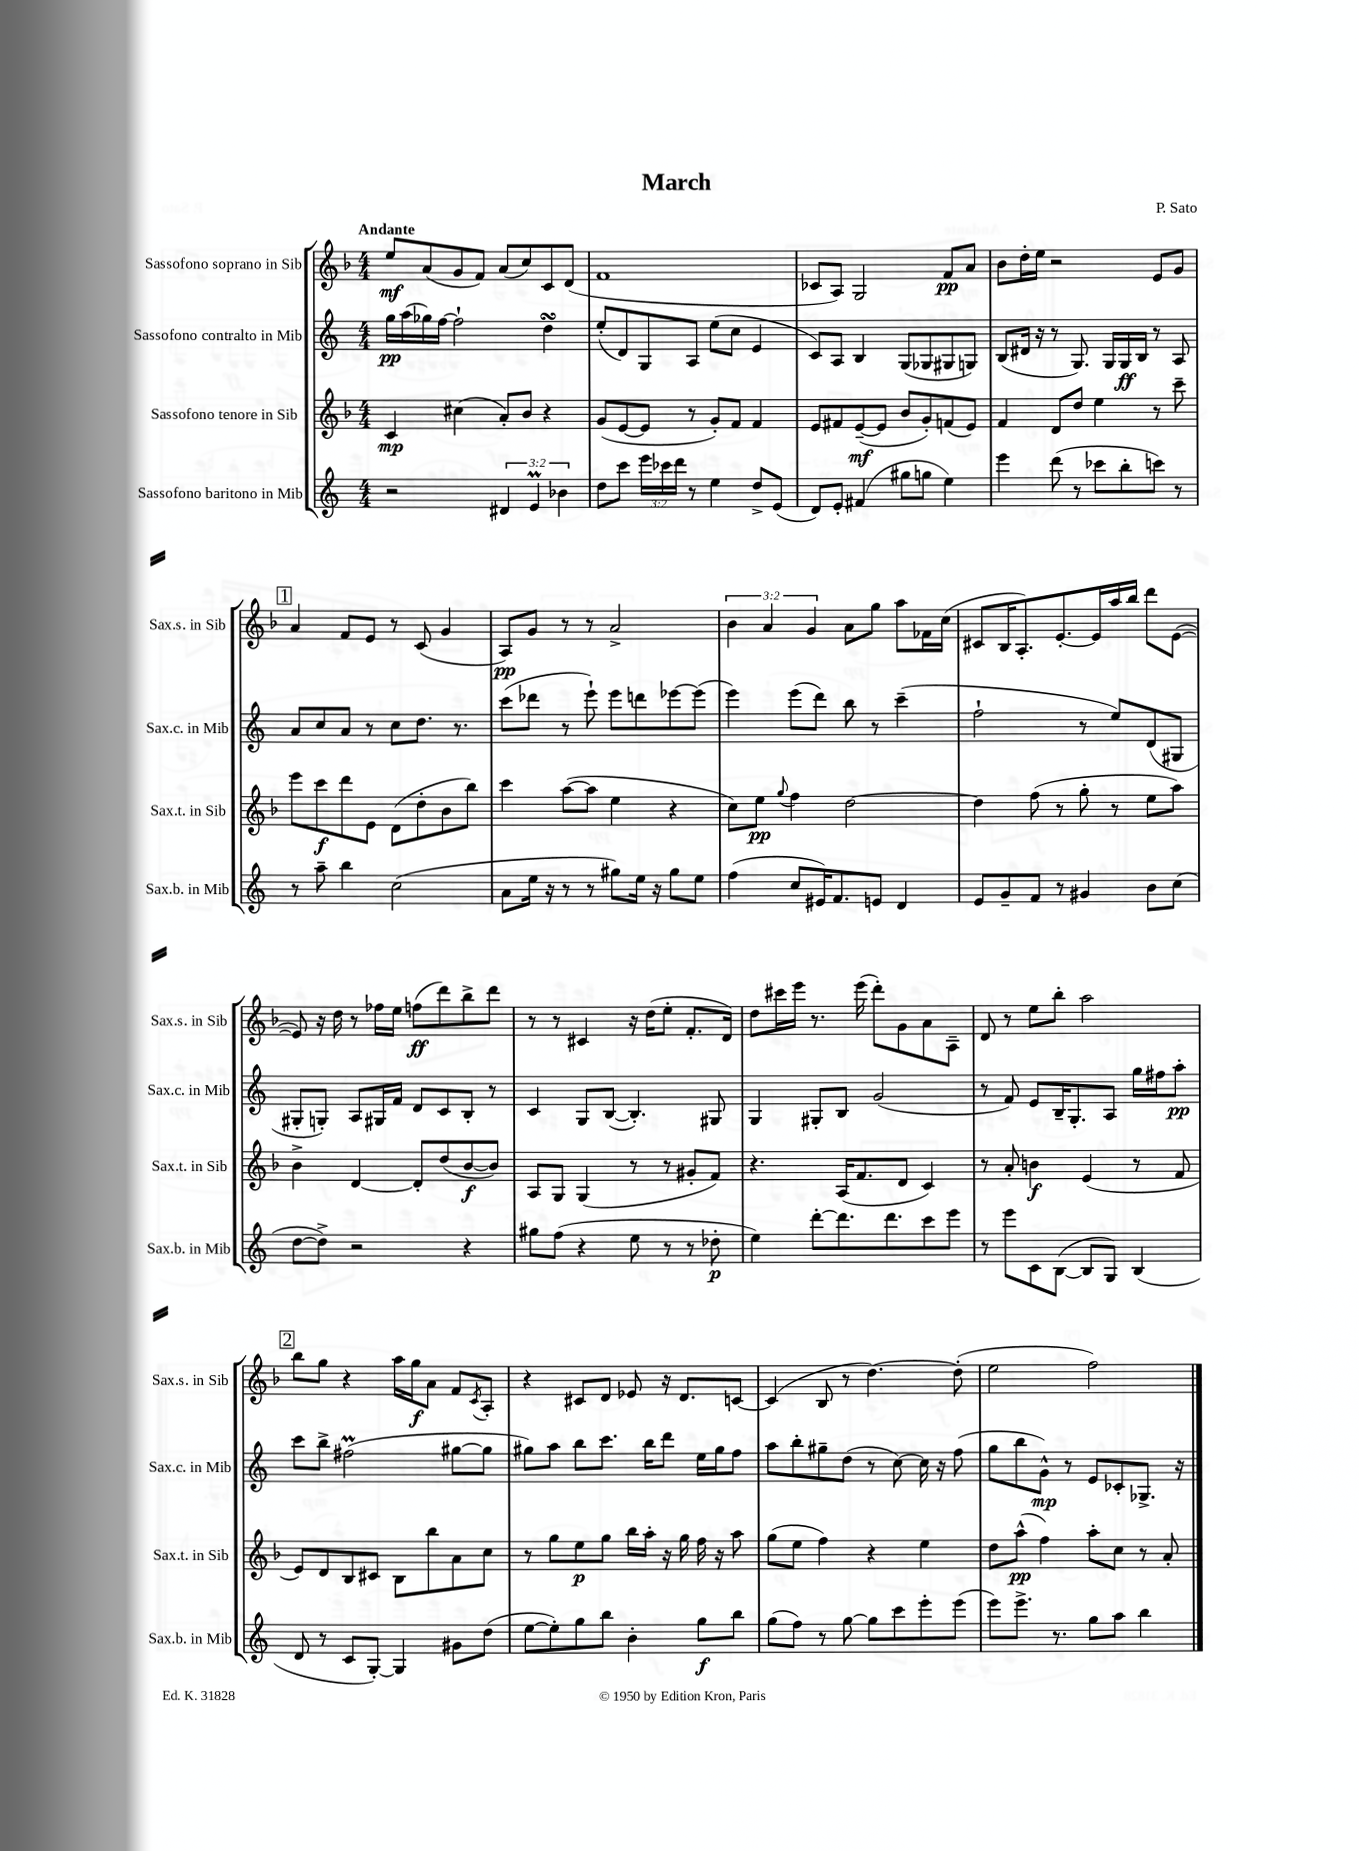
\header { title = "March" composer = "P. Sato" }
<<
\new StaffGroup <<
\new Staff = "s0" \with { instrumentName = "Sassofono soprano in Sib" shortInstrumentName = "Sax.s. in Sib" } {
    \clef treble \key f \major \numericTimeSignature \time 4/4 \override Staff.TupletNumber.text = #tuplet-number::calc-fraction-text \tempo "Andante"
    e''8\mf a'8( g'8 f'8) a'8( c''8) c'8 d'8( |
    f'1 |
    ces'8 a8) g2 f'8\pp a'8 |
    bes'8 d''16-. e''16 r2 e'8 g'8 |
    \mark \markup { \box "1" } a'4 f'8 e'8 r8 c'8( g'4 |
    a8\pp) g'8 r8 r8 a'2-> |
    \tuplet 3/2 { bes'4 a'4 g'4 } a'8 g''8 a''8 fes'16 c''16( |
    cis'8 bes16 a8.-.) e'8.~-. e'16 a''16 bes''16 d'''8 e'8~( |
    e'8) r16 d''16 r8 fes''16 e''16 f''8\ff( d'''8) bes''8-> d'''8 |
    r8 r8 cis'4 r16 d''16( e''8-. f'8.-. d'16) |
    d''8 cis'''16 e'''16 r8. e'''16( d'''8-.) g'8 a'8 a8-- |
    d'8 r8 e''8 bes''8-. a''2 |
    \mark \markup { \box "2" } bes''8 g''8 r4 a''16 g''16\f a'8 f'8 \acciaccatura { c'8 } a8-. |
    r4 cis'8 d'8 ees'8 r16 d'8. c'8~ |
    c'4( bes8 r8 d''4.~) d''8-.( |
    e''2 f''2) \bar "|." |
}
\new Staff = "s1" \with { instrumentName = "Sassofono contralto in Mib" shortInstrumentName = "Sax.c. in Mib" } {
    \clef treble \key c \major \numericTimeSignature \time 4/4
    g''16\pp a''16( ges''16) f''16~ f''2-! d''4\turn |
    e''8-.( d'8) g8 a8 e''8( c''8 e'4 |
    c'8) a8 b4 g8( ges8 gis8 g8) |
    b8( dis'16 r16 r8 g8.) g16 g16\ff b16 r8 a8 |
    \mark \markup { \box "1" } a'8 c''8 a'8 r8 c''8 d''8. r8. |
    c'''8( des'''8 r8 e'''8-!) e'''8 d'''8 ees'''8~ ees'''8( |
    e'''4) e'''8( d'''8) b''8 r8 c'''4--( |
    f''2-! r8 e''8) d'8( gis8 |
    gis8-. g8-.) a8 gis16 f'16 d'8 c'8 b8-. r8 |
    c'4 g8 b8~( b4.-.) gis8 |
    g4 gis8-. b8 g'2( |
    r8 f'8) e'8 b16-- g8.-. a8 g''16 fis''16 a''8-.\pp |
    \mark \markup { \box "2" } c'''8 b''8-> fis''2\prall( gis''8~ gis''8 |
    gis''8) a''8 b''8 c'''8. b''16 d'''8 e''16 gis''16 f''8 |
    a''8 b''8-. gis''8-- d''8( r8 c''8~) c''16 r16 f''8( |
    g''8 b''8 g'8-^\mp) r8 e'8 ces'8-. ges8.-> r16 \bar "|." |
}
\new Staff = "s2" \with { instrumentName = "Sassofono tenore in Sib" shortInstrumentName = "Sax.t. in Sib" } {
    \clef treble \key f \major \numericTimeSignature \time 4/4
    c'4\mp cis''4( a'8-.) bes'8 r4 |
    g'8( e'8~ e'8 r8 g'8-.) f'8 f'4 |
    e'8 fis'8 e'8~--\mf( e'8 bes'8 g'8-.) f'8( e'8) |
    f'4 d'8 d''8 e''4 r8 c'''8-- |
    \mark \markup { \box "1" } e'''8 c'''8\f d'''8 e'8 d'8( d''8-. bes'8 bes''8) |
    c'''4 a''8~( a''8 e''4 r4 |
    c''8) e''8\pp \appoggiatura { g''8 } f''4 d''2~ |
    d''4 f''8( r8 g''8-. r8 e''8 a''8) |
    bes'4-> d'4~ d'8-. d''8( bes'8~\f bes'8) |
    a8 g8 g4( r8 r8 gis'8-. f'8) |
    r4. a16( f'8. d'8 c'4) |
    r8 a'8-. b'4\f e'4( r8 f'8 |
    \mark \markup { \box "2" } e'8) d'8 bes8 cis'8 bes8 bes''8 a'8 c''8 |
    r8 g''8 e''8\p g''8 bes''16 a''16-. r16 g''16 f''16 r16 a''8 |
    g''8( e''8 f''4) r4 e''4 |
    d''8 a''8-^\pp( f''4) a''8-. c''8 r8 a'8-. \bar "|." |
}
\new Staff = "s3" \with { instrumentName = "Sassofono baritono in Mib" shortInstrumentName = "Sax.b. in Mib" } {
    \clef treble \key c \major \numericTimeSignature \time 4/4 \override Staff.TupletNumber.text = #tuplet-number::calc-fraction-text
    r2 \tuplet 3/2 { dis'4 e'4\prall bes'4 } |
    d''8 c'''8 \tuplet 3/2 { e'''16 ces'''16 d'''16 } r8 e''4 d''8-> e'8( |
    d'8) e'8-. fis'4( gis''8 g''8 e''4) |
    e'''4 d'''8( r8 ces'''8 b''8-. c'''8) r8 |
    \mark \markup { \box "1" } r8 a''8-- b''4 c''2( |
    a'8 e''16 r16 r8 r8 gis''8) e''16 r16 gis''8 e''8 |
    f''4( c''8 eis'16) f'8. e'8 d'4 |
    e'8 g'8-- f'8 r8 gis'4 b'8 c''8( |
    d''8~ d''8->) r2 r4 |
    gis''8 f''8( r4 e''8 r8 r8 des''8-.\p |
    e''4) d'''8~-. d'''8. d'''8. c'''8 e'''8 |
    r8 e'''8 c'8 b8~( b8 g8) b4( |
    \mark \markup { \box "2" } d'8 r8 c'8 g8~-.) g4 gis'8 d''8( |
    e''8~ e''8-.) g''8 b''8 b'4-. g''8\f b''8 |
    g''8( f''8) r8 g''8~ g''8 c'''8 e'''8-. e'''8( |
    e'''8) e'''8.-> r8. g''8 a''8 b''4 \bar "|." |
}
>>
>>
\layout { \context { \Score \remove "Bar_number_engraver" } }
